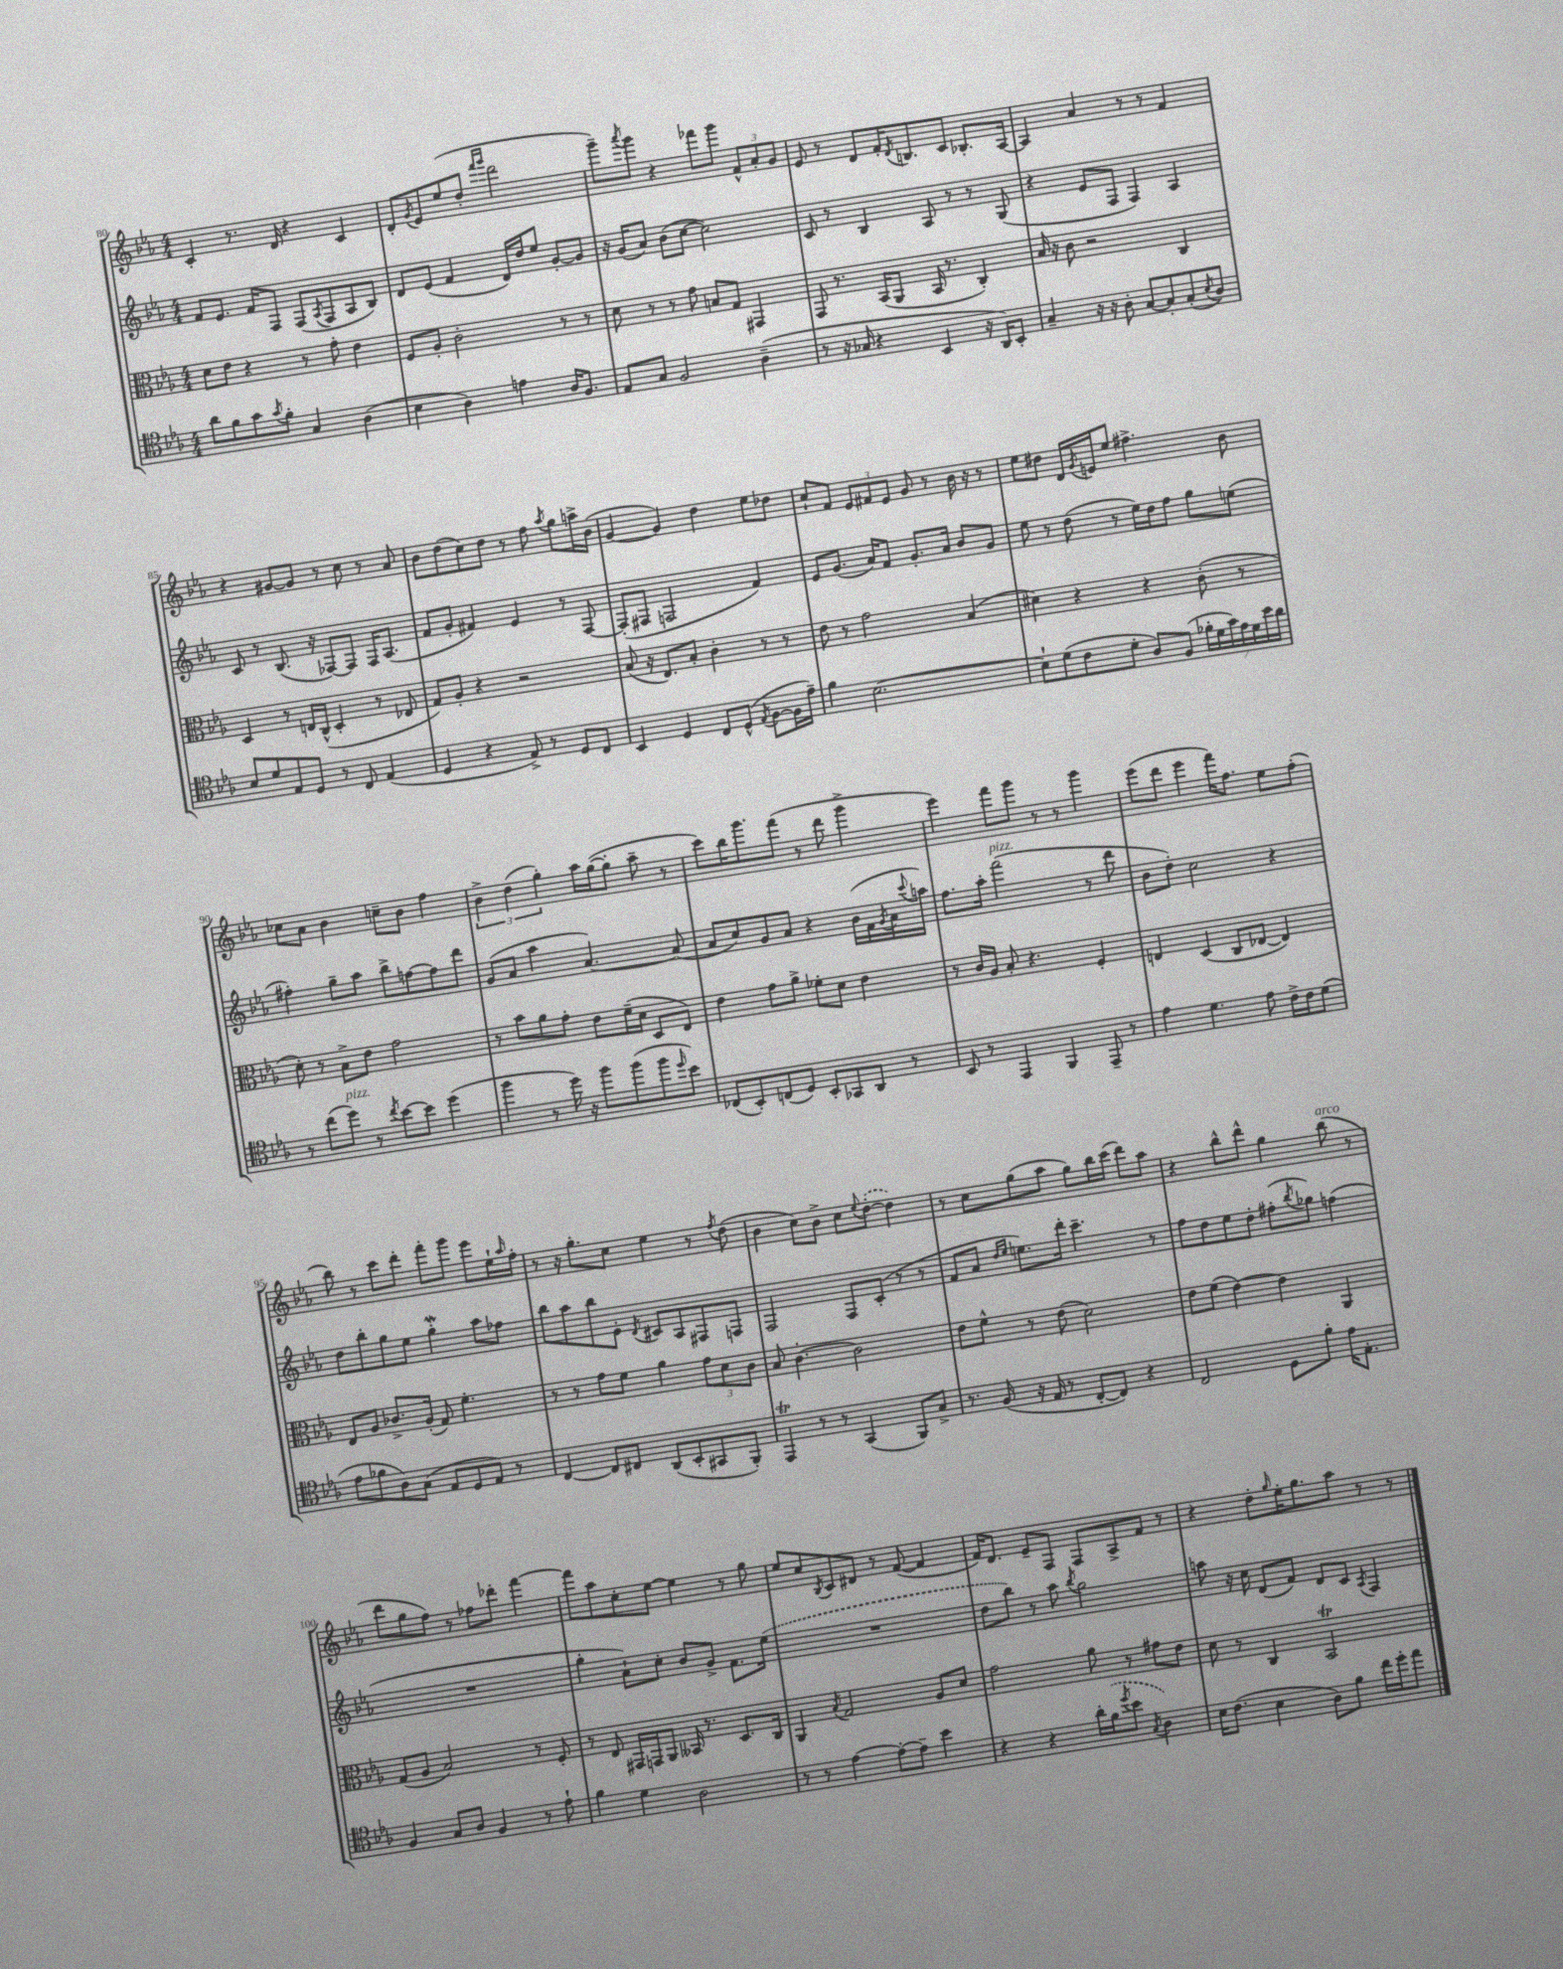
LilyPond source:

<<
\new StaffGroup <<
\new Staff = "s0" {
    \clef treble \key ees \major \numericTimeSignature \time 4/4
    c'4-. r8. d'16 r4 c'4 |
    d'8-. \acciaccatura { g'8 } ees'8 ees''8( d''8-. \grace { f'''16 g'''16 } d'''2 |
    g'''8--) \acciaccatura { aes'''8 } g'''8 r4 fes'''8 g'''8 \tuplet 3/2 { f'8-^ aes'8-. g'8 } |
    ees'8 r8 d'8 f'16-. \acciaccatura { d'8 } b8. c'8 bes8.-. aes16~ |
    aes4 aes'4 r8 r8 f'4 |
    r4 gis'8~ gis'8 r8 c''8 r8 aes'8 |
    bes'8 d''8( c''8) d''8 r8 f''8 \acciaccatura { aes''8 } g''8 a''16-> bes'16( |
    g'4~ g'4) d''4 ees''8 des''8 |
    c''8-! f'8 \tuplet 3/2 { ees'8 fis'8 ees'8 } g'8 r8 bes'16 r16 r8 |
    ees''8 dis''8 d'16 \acciaccatura { g'8 } e'16 ees''8 fis''4.-> bes'8 |
    ces''8 aes'8 bes'4 c''8-- bes'8 f''4 |
    \tuplet 3/2 { bes'4-> d''4( g''4-.) } aes''16 g''16~( g''8-. aes''8-- r8 |
    c'''8) bes''16 g'''8. f'''8( r8 d'''8 g'''4-> |
    ees'''4) f'''8 g'''8 r8 r8 g'''4 |
    ees'''8( d'''8 ees'''4 f'''16) f''8. ees''8 f''8-.( |
    bes''8) r8 c'''8 d'''8-. f'''8-. g'''8 ees'''8 ees''16-! \grace { aes''16 } f''16-. |
    r8 r16 g''8.-. c''8 ees''4 r8 \acciaccatura { f''8 } d''8( |
    bes'4 c''8) bes'8-> c''8 \appoggiatura { ees''8 } \once \slurDashed d''8~-.( d''4) |
    r8 c''8 g''8( aes''8 g''8) bes''16 c'''16( d'''8) aes''8 |
    r4 bes''8-^ d'''8-^ g''4 bes''8^\markup { \italic "arco" }( r8 |
    d'''8 g''8 f''8) r8 fes''8 des'''8-. f'''4~ |
    f'''8 aes''8 c''8-. ees''8~ ees''4 r8 g''8 |
    ees''8 c''8 \acciaccatura { bes8 } c'8 dis'8 r8 f'8~( f'4 |
    f'16) d'8. ees'8-- f8 f8 aes8-> f'8 r8 |
    r4 d''8-. \grace { g''16 } ees''16-. g''8. aes''8 r8 r8 \bar "|." |
}
\new Staff = "s1" {
    \clef treble \key ees \major \numericTimeSignature \time 4/4
    f'8 ees'8. f'16 f8 f8( \acciaccatura { aes8 } f8 aes8 bes8) |
    d'8 ees'8( f'4 d'16) d''16 ees''8 g'8~-. g'8 |
    r16 g'16( aes'8) bes'8( c''8~ c''2) |
    c'8 r8 bes4 aes8 r8 r8 g8( |
    r4 ees'8 f8 f4) aes4 |
    c'8 r8 bes8.( r16 fes8~) fes8 fes16 aes8.( |
    f'8 g'8-. fis'4) ees'4 r8 f8~ |
    f8-.( fis8 f2 f'4) |
    ees'8 g'8.( aes'16) f'8 g'8.-. aes'16 bes'8 g'8 |
    ees''8 r8 d''8( r8 ees''16) d''16 f''8 g''8 e''8( |
    fis''4-.) g''8-- aes''8 bes''8-> f''8~ f''8 d'''8 |
    g'8( aes'8 aes''4 aes'4.~) aes'8( |
    aes'8 c''8) g'8 aes'8 r4 bes'16( f'16 \acciaccatura { g'8 } aes'16 \appoggiatura { c'''8 } a''16) |
    f''8. aes''16-. f'''2^\markup { \italic "pizz." }( r8 d'''8 |
    bes'8 d''8-.) c''2 r4 |
    d''8 bes''8-. g''8 ees''8 g''4-.\mordent aes''8 fes''8 |
    bes''8 aes''8 bes''8 ees'8-. \acciaccatura { d'8 } cis'8 aes8 fis8 f8 |
    f2 f8 c'8-.( r8 r8 |
    f'8 aes'8 \grace { d''16 ees''16 } e''8.) d'''16-. c'''4.-- r8 |
    f''8 d''8 ees''8 d''8-. fis''8-.( \acciaccatura { bes''8 } ges''8) f''4( |
    R1 |
    g''4-. aes'8-!) c''8-. bes'8 g'8-> f'8. \once \slurDashed ees''16( |
    R1 |
    d''8 bes''8) r8 aes''8 \acciaccatura { bes''8 } g''2 |
    a''8 r16 c''16 d'8( f'8) d'8 c'8 \acciaccatura { aes8 } f4 \bar "|." |
}
\new Staff = "s2" {
    \clef alto \key ees \major \numericTimeSignature \time 4/4
    d'8 ees'8 r4 r8 g'8-. ees'4 |
    f8 aes8-. c'2-. r8 r8 |
    d'8 r8 r8 g'8 b8 g8 gis,4 |
    g,8 r8. bes,16( aes,8 bes,16 r8. c4-.) |
    bes16 r16 c'8 r2 c4 |
    d4 r8 e16 c16-^( d4-. r8 ees8 |
    g8) aes8-. r4 r2 |
    bes8( r16 ees8.) bes8-. c'4-. r8 r8 |
    ees'8 r8 g'2 bes4( |
    dis'4) r4 r4 c'8-.( r8 |
    d'8-.) r8 bes8-> ees'8 g'2 |
    r8 bes'8 aes'8 g'8-. ees'8 f'16--( d'16 d8 ees8) |
    ees'4 g'8 aes'8-> fes'8-. d'8 ees'4 |
    r8 c'16 aes16 bes8-. r4. f4-. |
    e4 d4( c8 ees8~ ees4) |
    ees8 aes8 ces'8.-> aes16-.( g8) f'4.-. |
    r8 r8 g'8 f'8 aes'4 \tuplet 3/2 { g'8 d'8 c'8 } |
    bes8 c'4.~-. c'2 |
    ees'8 f'8-^ r8 ees'8( d'2) |
    ees'8 f'8( ees'4~) ees'4 aes,4 |
    g8( aes8 bes2) r8 f8-. |
    r8 ees8 gis,16 g,16 aes,8 beses,16 r8. d8. c16 |
    aes,4 \acciaccatura { bes8 } g2 aes8 d'8 |
    g'2 aes'8 r8 gis'8 ees'8 |
    d'8 r8 c4 bes,2\trill \bar "|." |
}
\new Staff = "s3" {
    \clef tenor \key ees \major \numericTimeSignature \time 4/4
    aes'8 f'8 g'8 \acciaccatura { g'8 } f'8-. g4 aes4( |
    bes4 aes4) e'4 aes16 f8. |
    ees8 g8 f2 aes4--( |
    r8 r16 ges16 r4 bes,4 r16 aes,16) bes,8-. |
    g4-- r16 r16 aes8-. g8~ g8-. g8-.( \acciaccatura { bes8 } aes8) |
    bes8 d'8 ees8 d8 r8 c8 ees4( |
    d4 r4 ees8->) r8 d8 c8 |
    bes,4 d4 c8 d8-^( \acciaccatura { ees8 } f8~ f16 ees'16--) |
    f'4 bes2.~ |
    bes8-! d'8( c'8 d'8-. aes8) f8( \tuplet 7/4 { fes'16-. d'16 g'16) ees'16 d'16 bes'16 aes'16 } |
    r8 c''8( d''8^\markup { \italic "pizz." }) r8 \acciaccatura { c''8 } bes'8~ bes'8 d''4( |
    f''4 r8 d''16) r16 f''8 f''8( f''8 \grace { d''16 } bes'8) |
    ces8( bes,8-.) c8( d8) bes,8-. ges,8 aes,8 r8 |
    bes,8 r8 ees,4 f,4 ees,8-- r8 |
    ees'4 d'4. ees'8 c'16-> c'16 d'8( |
    ees'8 fes'8 aes8) g8( ees8 d8 ees8) r8 |
    c4~ c8 cis8 aes,8( bes,8-. gis,8 f,8-.) |
    ees,4\trill r8 r8 g,4( f,8) g8-> |
    r8. f16( r16 ees16 r8 c8~-. c8) r4 |
    c2 d8 f'8-. ees'16 ees8.-. |
    f4 g8 aes8 f4 r8 ees'8-! |
    f'4 d'4 aes2 |
    r8 r8 ees'4~ ees'8~-. ees'8-- bes'4 |
    r4 r4 aes'16-. \once \slurDashed f'16( \acciaccatura { d''8 } bes'8 \acciaccatura { g8 } aes4) |
    bes16 c'8.( bes4 aes8) f'8 c''16 d''16-. ees''8 \bar "|." |
}
>>
>>
\layout { \context { \Score currentBarNumber = #80 } }
